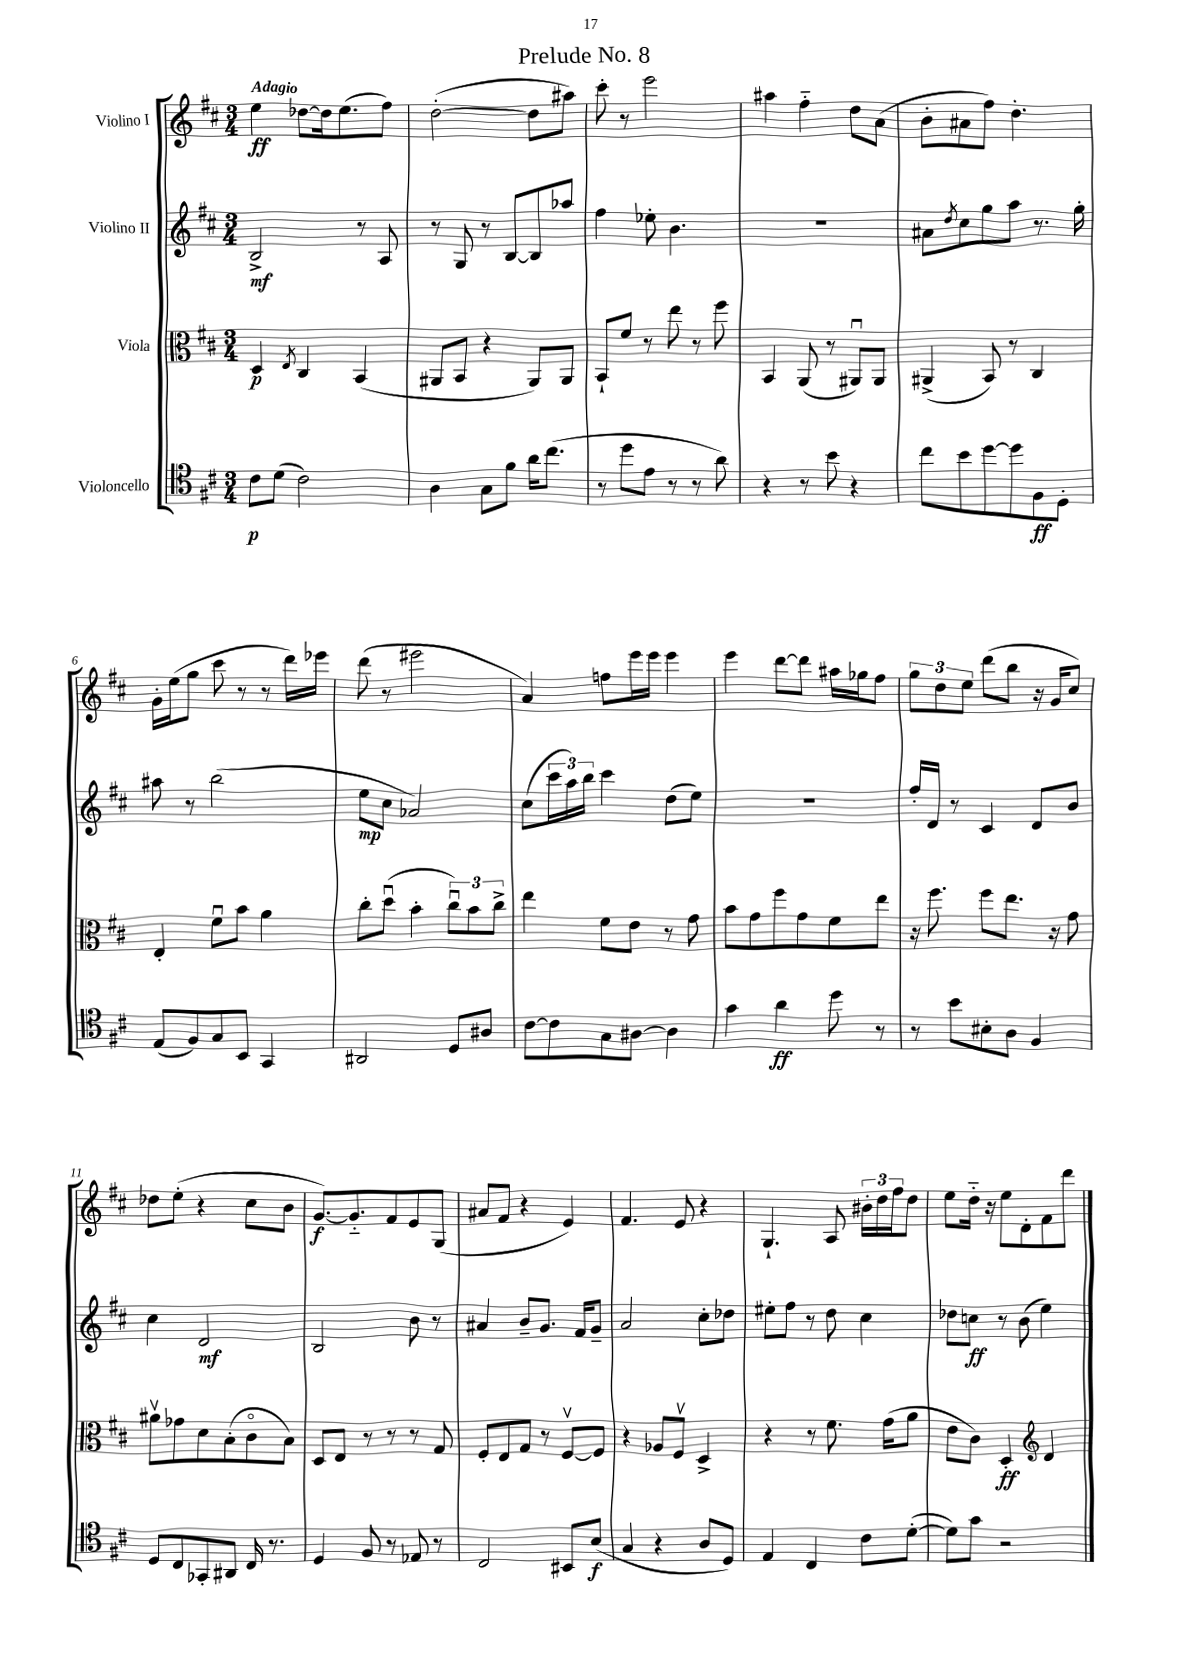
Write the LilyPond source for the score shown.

\header { title = "Prelude No. 8" }
<<
\new StaffGroup <<
\new Staff = "s0" \with { instrumentName = "Violino I" } {
    \clef treble \key d \major \numericTimeSignature \time 3/4 \tempo "Adagio"
    e''4\ff des''8~ des''16 e''8.( fis''8) |
    d''2~-.( d''8 ais''8) |
    cis'''8-. r8 e'''2 |
    ais''4 fis''4-_ d''8 a'8( |
    b'8-. ais'8 fis''8) d''4.-. |
    g'16-. e''16( g''8 cis'''8 r8 r8 d'''16) ees'''16 |
    d'''8( r8 eis'''2 |
    a'4) f''8 e'''16 e'''16 e'''4 |
    e'''4 d'''8~ d'''8 ais''16 ges''16 fis''8 |
    \tuplet 3/2 { g''8 d''8 e''8 } d'''8( b''8 r16 g'16 cis''8) |
    des''8 e''8-.( r4 cis''8 b'8 |
    g'8.~\f) g'8.-_ fis'8 e'8 g8( |
    ais'8 fis'8 r4 e'4) |
    fis'4. e'8 r4 |
    g4.-! a8 \tuplet 3/2 { bis'16-. d''16 fis''16 } d''8 |
    e''8 d''16-_ r16 e''8 d'8-. fis'8 d'''8 \bar "|." |
}
\new Staff = "s1" \with { instrumentName = "Violino II" } {
    \clef treble \key d \major \numericTimeSignature \time 3/4
    b2->\mf r8 a8 |
    r8 g8 r8 b8~ b8 aes''8 |
    fis''4 ees''8-. b'4. |
    R2. |
    ais'8 \acciaccatura { d''8 } cis''8 g''8 a''8 r8. g''16-. |
    ais''8 r8 b''2( |
    e''8\mp cis''8 aes'2) |
    cis''8( \tuplet 3/2 { cis'''16 a''16) b''16 } cis'''4 d''8( e''8) |
    R2. |
    fis''16-. d'16 r8 cis'4 d'8 b'8 |
    cis''4 d'2\mf |
    b2 b'8 r8 |
    ais'4 b'8-- g'8. fis'16 g'8-- |
    a'2 cis''8-. des''8 |
    eis''8-. fis''8 r8 d''8 cis''4 |
    des''8 c''8\ff r8 b'8( e''4) \bar "|." |
}
\new Staff = "s2" \with { instrumentName = "Viola" } {
    \clef alto \key d \major \numericTimeSignature \time 3/4
    d4\p \acciaccatura { e8 } cis4 b,4( |
    ais,8 b,8 r4 ais,8) ais,8 |
    b,8-! fis'8 r8 e''8 r8 fis''8 |
    b,4 a,8( r8 ais,8\downbow) ais,8 |
    ais,4->( b,8) r8 cis4 |
    e4-. fis'8\downbow b'8 a'4 |
    cis''8-. d''8\downbow( b'4-. \tuplet 3/2 { cis''8\downbow) b'8 cis''8-> } |
    e''4 fis'8 e'8 r8 g'8 |
    b'8 g'8 fis''8 g'8 fis'8 e''8 |
    r16 fis''8. fis''8 e''8. r16 g'8 |
    ais'8\upbow ges'8 d'8 b8-.( cis'8\flageolet b8) |
    d8 e8 r8 r8 r8 g8 |
    fis8-. e8 g8 r8 fis8~\upbow fis8 |
    r4 aes8 fis8\upbow d4-> |
    r4 r8 fis'8. g'16( a'8 |
    e'8 cis'8) d4-.\ff \clef treble d'4 \bar "|." |
}
\new Staff = "s3" \with { instrumentName = "Violoncello" } {
    \clef tenor \key d \major \numericTimeSignature \time 3/4
    cis'8\p d'8( cis'2) |
    a4 g8 fis'8 a'16 cis''8.( |
    r8 d''8 e'8 r8 r8 a'8) |
    r4 r8 b'8 r4 |
    cis''8 b'8 d''8~ d''8 fis8\ff d8-. |
    e8( fis8) g8 b,8 g,4 |
    ais,2 d8 ais8 |
    cis'8~ cis'8 g8 ais8~ ais4 |
    g'4 a'4\ff d''8 r8 |
    r8 b'8 bis8-. a8 fis4 |
    d8 cis8 ges,8-. ais,8 cis16 r8. |
    d4 fis8 r8 ees8 r8 |
    cis2 bis,8 b8\f( |
    g4 r4 a8 d8) |
    e4 cis4 cis'8 d'8~-.( |
    d'8) g'8 r2 \bar "|." |
}
>>
>>
